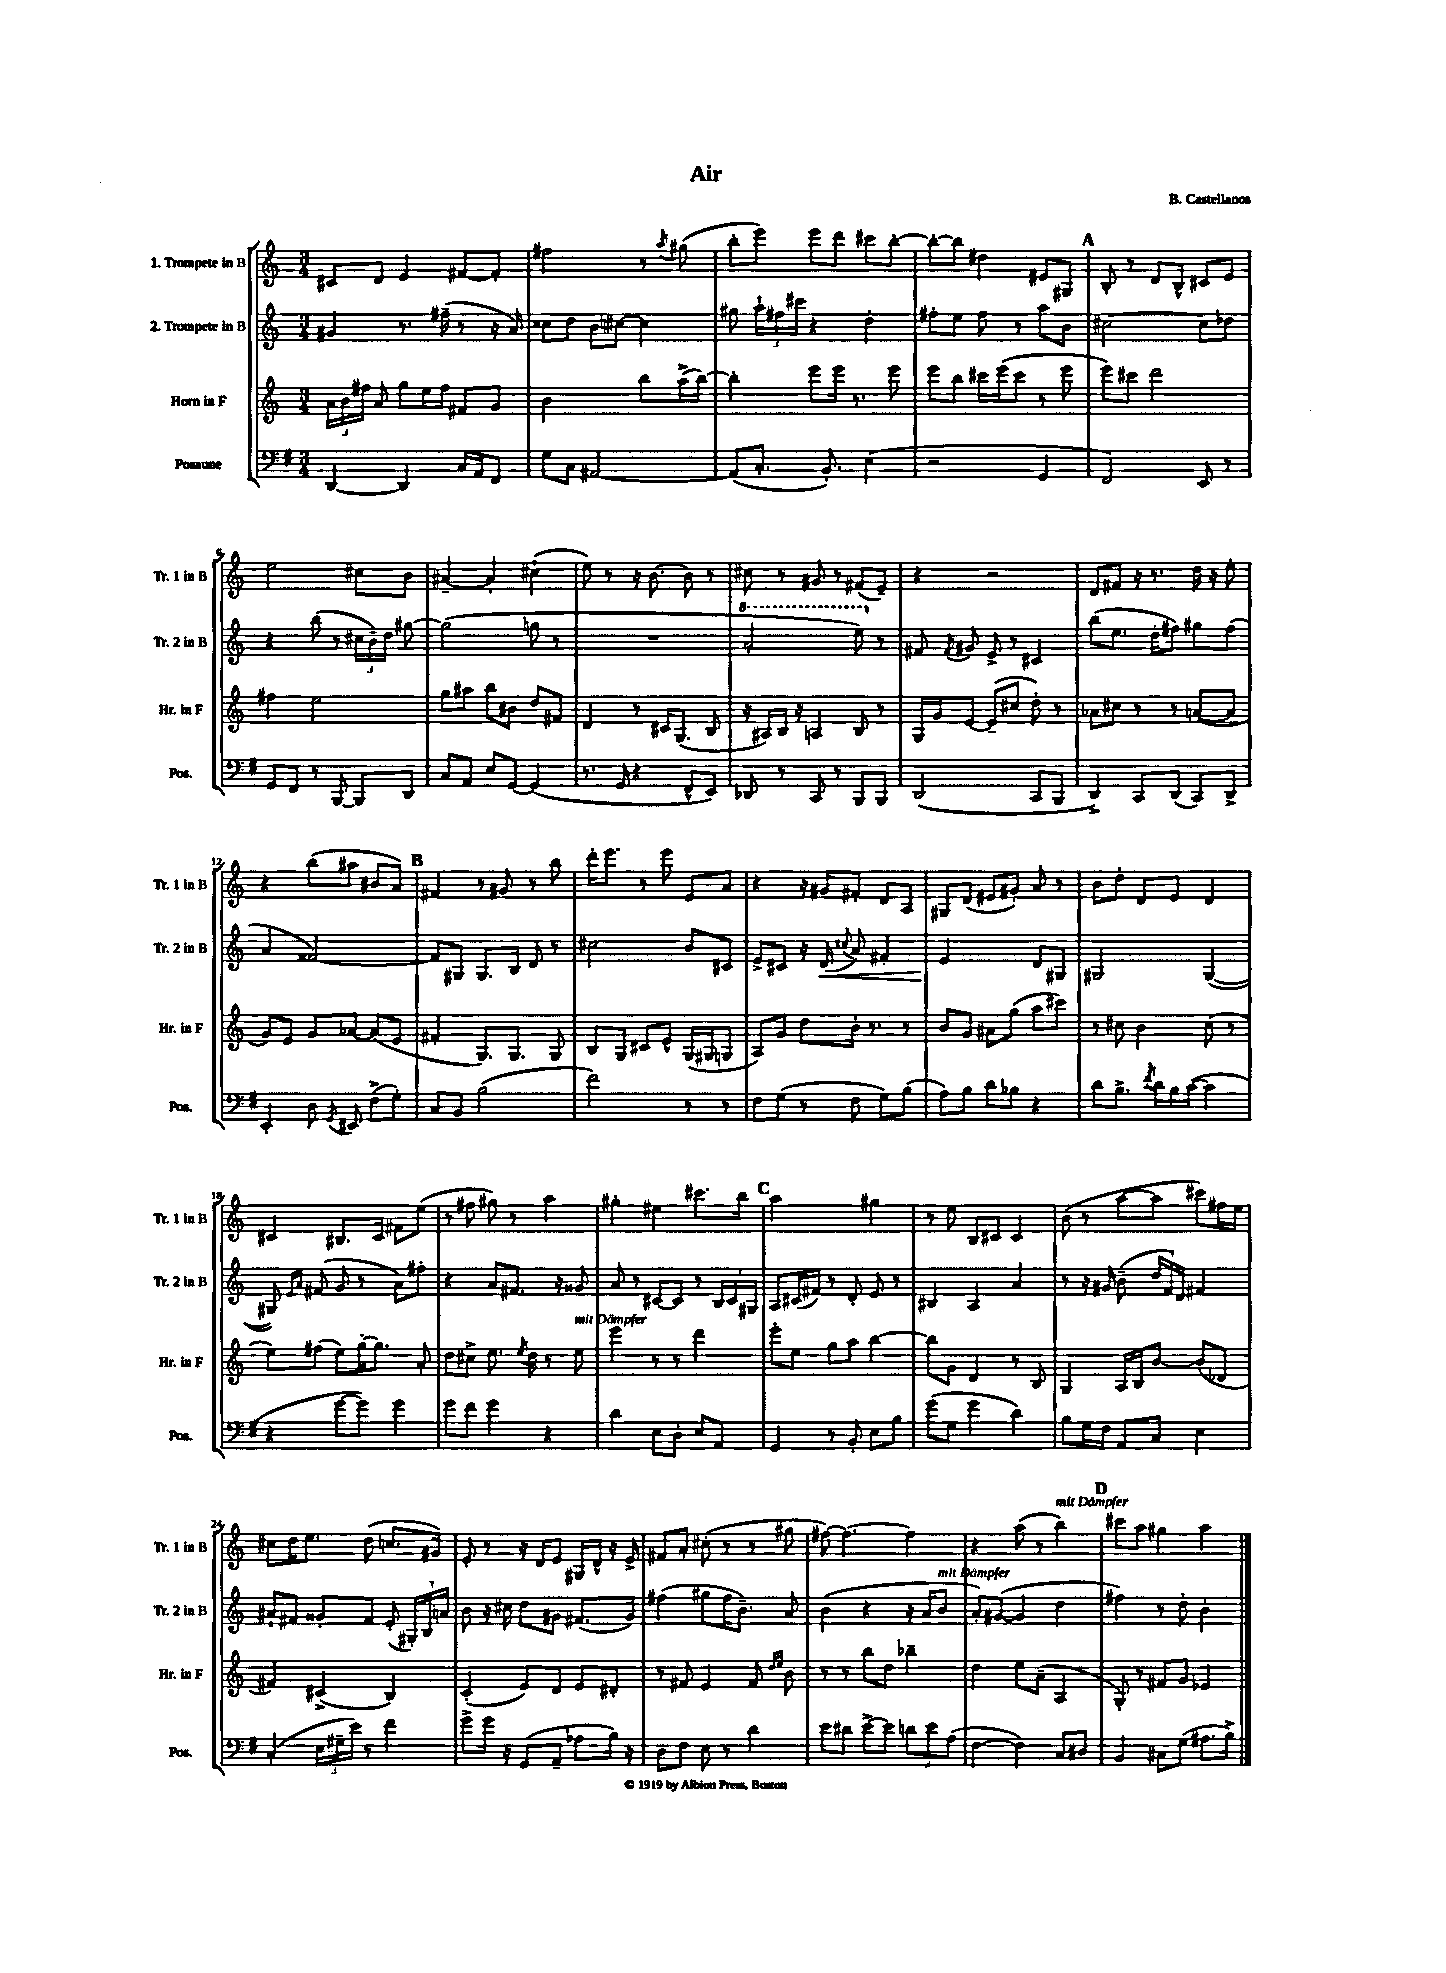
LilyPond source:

\header { title = "Air" composer = "B. Castellanos" }
<<
\new StaffGroup <<
\new Staff = "s0" \with { instrumentName = "1. Trompete in B" shortInstrumentName = "Tr. 1 in B" } {
    \clef treble \key c \major \numericTimeSignature \time 3/4
    \autoBeamOff cis'8[ d'8] e'4 fis'8[~ fis'8]-. |
    fis''2 r8 \acciaccatura { a''8 } gis''8( |
    b''8[-. e'''8]) e'''8[ d'''8] cis'''8[ b''8]~-. |
    b''8[~-. b''8] dis''4 eis'8[ gis8] |
    \mark \markup { \bold "A" } b8-. r8 d'8[ b8]-^ cis'8[ e'8] |
    e''2 cis''8[ b'8] |
    ais'4~-- ais'4-. cis''4-!( |
    e''8) r8 r16 b'8.~ b'8 r8 |
    cis''8 r8 gis'8 r8 fis'8[( e'8]--) |
    r4 r2 |
    d'8[ fis'8] r16 r8. d''16 r16 e''8-. |
    r4 b''8[( ais''8] bis'8[ a'8]) |
    \mark \markup { \bold "B" } fis'4 r8 gis'8 r8 b''8 |
    d'''16[-. e'''8.] r8 e'''8 e'8[ a'8] |
    r4 r16 gis'16[ fis'8]-. d'8[ a8] |
    gis8[ d'8]( eis'8[ gis'8]-.) a'8 r8 |
    b'8[ d''8]-. d'8[ e'8] d'4 |
    cis'4 bis8.[ cis'16] fis'8[ e''8]( |
    r8 fis''8 gis''8) r8 a''4 |
    gis''4-. eis''4 cis'''8.[ b''16] |
    \mark \markup { \bold "C" } a''2 gis''4 |
    r8 e''8 b8[ cis'8] cis'4 |
    b'8( r8 a''8[~ a''8] cis'''8[) fis''16 e''16] |
    cis''8[ d''16 e''8.] d''8( c''8.[ gis'16]) |
    e'8-. r8 r16 d'16[ e'8] gis16[ d'16]-^ r16 e'16-> |
    fis'8[ a'8]-. cis''8-.( r8 r8 gis''8 |
    fis''8~) fis''4.~ fis''4 |
    r4 a''8( r8 b''4^\markup { \italic "mit Dämpfer" }) |
    \mark \markup { \bold "D" } cis'''8[ a''8] gis''4 a''4 \bar "|." |
}
\new Staff = "s1" \with { instrumentName = "2. Trompete in B" shortInstrumentName = "Tr. 2 in B" } {
    \clef treble \key c \major \numericTimeSignature \time 3/4
    \autoBeamOff gis'4 r8. fis''16--( r8 r16 a'16) |
    cisis''8[ d''8] b'8[ cis''8]~ cis''4 |
    gis''8 \tuplet 3/2 { a''16[-! fis''16 cis'''16] } r4 d''4-. |
    fis''8[-. e''8] fis''8 r8 a''8[ b'8] |
    \mark \markup { \bold "A" } cis''2~ cis''8[ des''8] |
    r4 b''8( r8 \tuplet 3/2 { cis''16[ b'16--) d''16] } gis''8~ |
    gis''2( g''8 r8 |
    R2. |
    \ottava #1 a''2-. e'''8) \ottava #0 r8 |
    fis'8 \acciaccatura { fis'8 } gis'8 e'8-> r8 cis'4 |
    b''8[( e''8.] d''16[-. fis''8]) gis''8[ fis''8]( |
    a'4 fisis'2~) |
    \mark \markup { \bold "B" } fisis'8[ gis8] gis8.[ b16] d'8 r8 |
    cis''2 b'8[ cis'8] |
    e'8[-> cis'8] r16 d'16\<( \appoggiatura { cis''8 } a'8) fis'4-. |
    e'2\! d'8[ gis8] |
    gis2 gis4~( |
    gis8) \grace { e'16[ a'16] } fis'8( g'8 r8 a'8[) fis''8]-. |
    r4 a'8[ fis'8.] r16 gisis'8 |
    a'8 r8 cis'8[~ cis'8] r8 \tuplet 3/2 { b16[ cis'16 gis16] } |
    \mark \markup { \bold "C" } a8[ cis'16( fis'16]) r8 d'8-. e'8 r8 |
    bis4 a4 a'4 |
    r8 r16 gis'16 b'8--( \tuplet 3/2 { d''16[ f'16) d'16] } fis'4 |
    ais'8[-! fis'8] gisis'8[-. fis'8] e'8-.( \tuplet 3/2 { gis16[-.) b16 a'16] } |
    b'8 r16 cis''16 d''8[ gis'8] fis'8.[( gis'16]) |
    fis''4( gis''8[ fis''16 b'8.]--) a'8 |
    b'4( r4 r16 a'16[ b'8]^\markup { \italic "mit Dämpfer" } |
    a'8[-.) gis'8]~( gis'4 d''4 |
    \mark \markup { \bold "D" } fis''4) r8 d''8-. b'4-. \bar "|." |
}
\new Staff = "s2" \with { instrumentName = "Horn in F" shortInstrumentName = "Hr. in F" } {
    \clef treble \key c \major \numericTimeSignature \time 3/4
    \autoBeamOff \tuplet 3/2 { a'16[ b'16 fis''16] } a'8 g''8[ e''16 fis''16] fis'8[ g'8] |
    b'2 b''8[ a''16->( b''16]~) |
    b''4-. e'''8[ e'''16] r8. e'''8 |
    e'''8[ b''8] cis'''16[ e'''16( cis'''8] r8 e'''8 |
    \mark \markup { \bold "A" } e'''8[) cis'''8] d'''2 |
    fis''4 e''2 |
    g''8[ ais''8] b''8[ bis'8] d''8[ fis'8] |
    d'4 r8 cis'16[ g8.]( b8 |
    r16 ais16[) b16] r16 a4 b8 r8 |
    g16[ g'16 e'8]~ e'8[--( cis''8] d''8-.) r8 |
    aes'8[ cis''8] r8 r8 a'8[~( a'8] |
    g'8[) e'8] g'8[ aes'8]~ aes'8[( e'8] |
    \mark \markup { \bold "B" } fis'4-. g8.[) g8.] g8 |
    b8[ g8] cis'8[ e'8]-^ g16[( gis16 g8] |
    a8[) g'8] d''8[ b'16]-. r8. r8 |
    b'8[ g'8] ais'8[ g''8]( a''8[ cis'''8]) |
    r8 cis''8 b'4 cis''8( r8 |
    e''8[) fis''8]( e''8[) g''16~-. g''8.] a'8-. |
    d''8[ cis''8]-> e''8. \acciaccatura { e''8 } d''16 r8 e''8^\markup { \italic "mit Dämpfer" } |
    e'''4 r8 r8 d'''4 |
    \mark \markup { \bold "C" } e'''8[-. e''8] g''8[ a''8] b''4~ |
    b''8[ g'8] d'4 r8 b8 |
    g4 a16[ b16 b'8]~ b'8[( des'8] |
    fis'4) cis'4->( b4) |
    c'4-.( e'8[) d'8] e'8[ dis'8]-. |
    r8 fis'8 e'4 fis'8 \grace { d''16[ e''16] } b'8 |
    r8 r8 b''8[ d''8] bes''4-- |
    d''4 e''8[ a'8]--( a4 |
    \mark \markup { \bold "D" } g8-.) r8 fis'8[ g'8] ees'4 \bar "|." |
}
\new Staff = "s3" \with { instrumentName = "Posaune" shortInstrumentName = "Pos." } {
    \clef bass \key g \major \numericTimeSignature \time 3/4
    \autoBeamOff d,4~ d,4 c16[ a,16 fis,8] |
    g8[ c8] ais,2~ |
    ais,8[( c8.]-. b,8.-.) e4( |
    r2 g,4 |
    \mark \markup { \bold "A" } fis,2) e,8 r8 |
    g,8[ fis,8] r8 b,,8~ b,,8[ d,8] |
    c8[ a,8] e8[ g,8]~ g,4( |
    r8. g,16 r4 fis,8[-^ e,8]) |
    des,8 r8 c,8 r8 b,,8[ b,,8] |
    d,2( c,8[ b,,8] |
    d,4->) c,8[ d,8]( c,8[) d,8]-> |
    e,4-. d8 \acciaccatura { g,8 } eis,8 fis8[->( g8]-.) |
    \mark \markup { \bold "B" } c8[ b,8] b2( |
    fis'2) r8 r8 |
    fis8[ g8]( r8 fis8 g8[) b8]( |
    a8[) b8] d'8[ bes8] r4 |
    d'8[ b8.]-> \acciaccatura { fis'8 } d'16[ b16 c'16]~( c'4 |
    r4 g'8[~ g'8]) g'4 |
    g'8[ fis'8] g'4 r4 |
    d'4 e8[ d8]-. e8[ a,8] |
    \mark \markup { \bold "C" } g,4 r8 b,8-. e8[ b8] |
    g'8[( g8] g'4 d'4) |
    b8[ g16 fis16] a,8[ c8] e4 |
    c4-.( \tuplet 3/2 { e16[ gis16-- e'16]) } r8 fis'4 |
    g'8[-> g'16] r16 g,8[( a,8]-- aes8[ b16]) r16 |
    d8[ fis8] e8 r8 d'4 |
    e'8[ dis'8] e'8[~-> e'8] \tuplet 3/2 { d'8[ e'8 a8]( } |
    fis4~ fis4) c8[ dis8] |
    \mark \markup { \bold "D" } b,4 cis8[ g8]( ais8.[ b16]->) \bar "|." |
}
>>
>>
